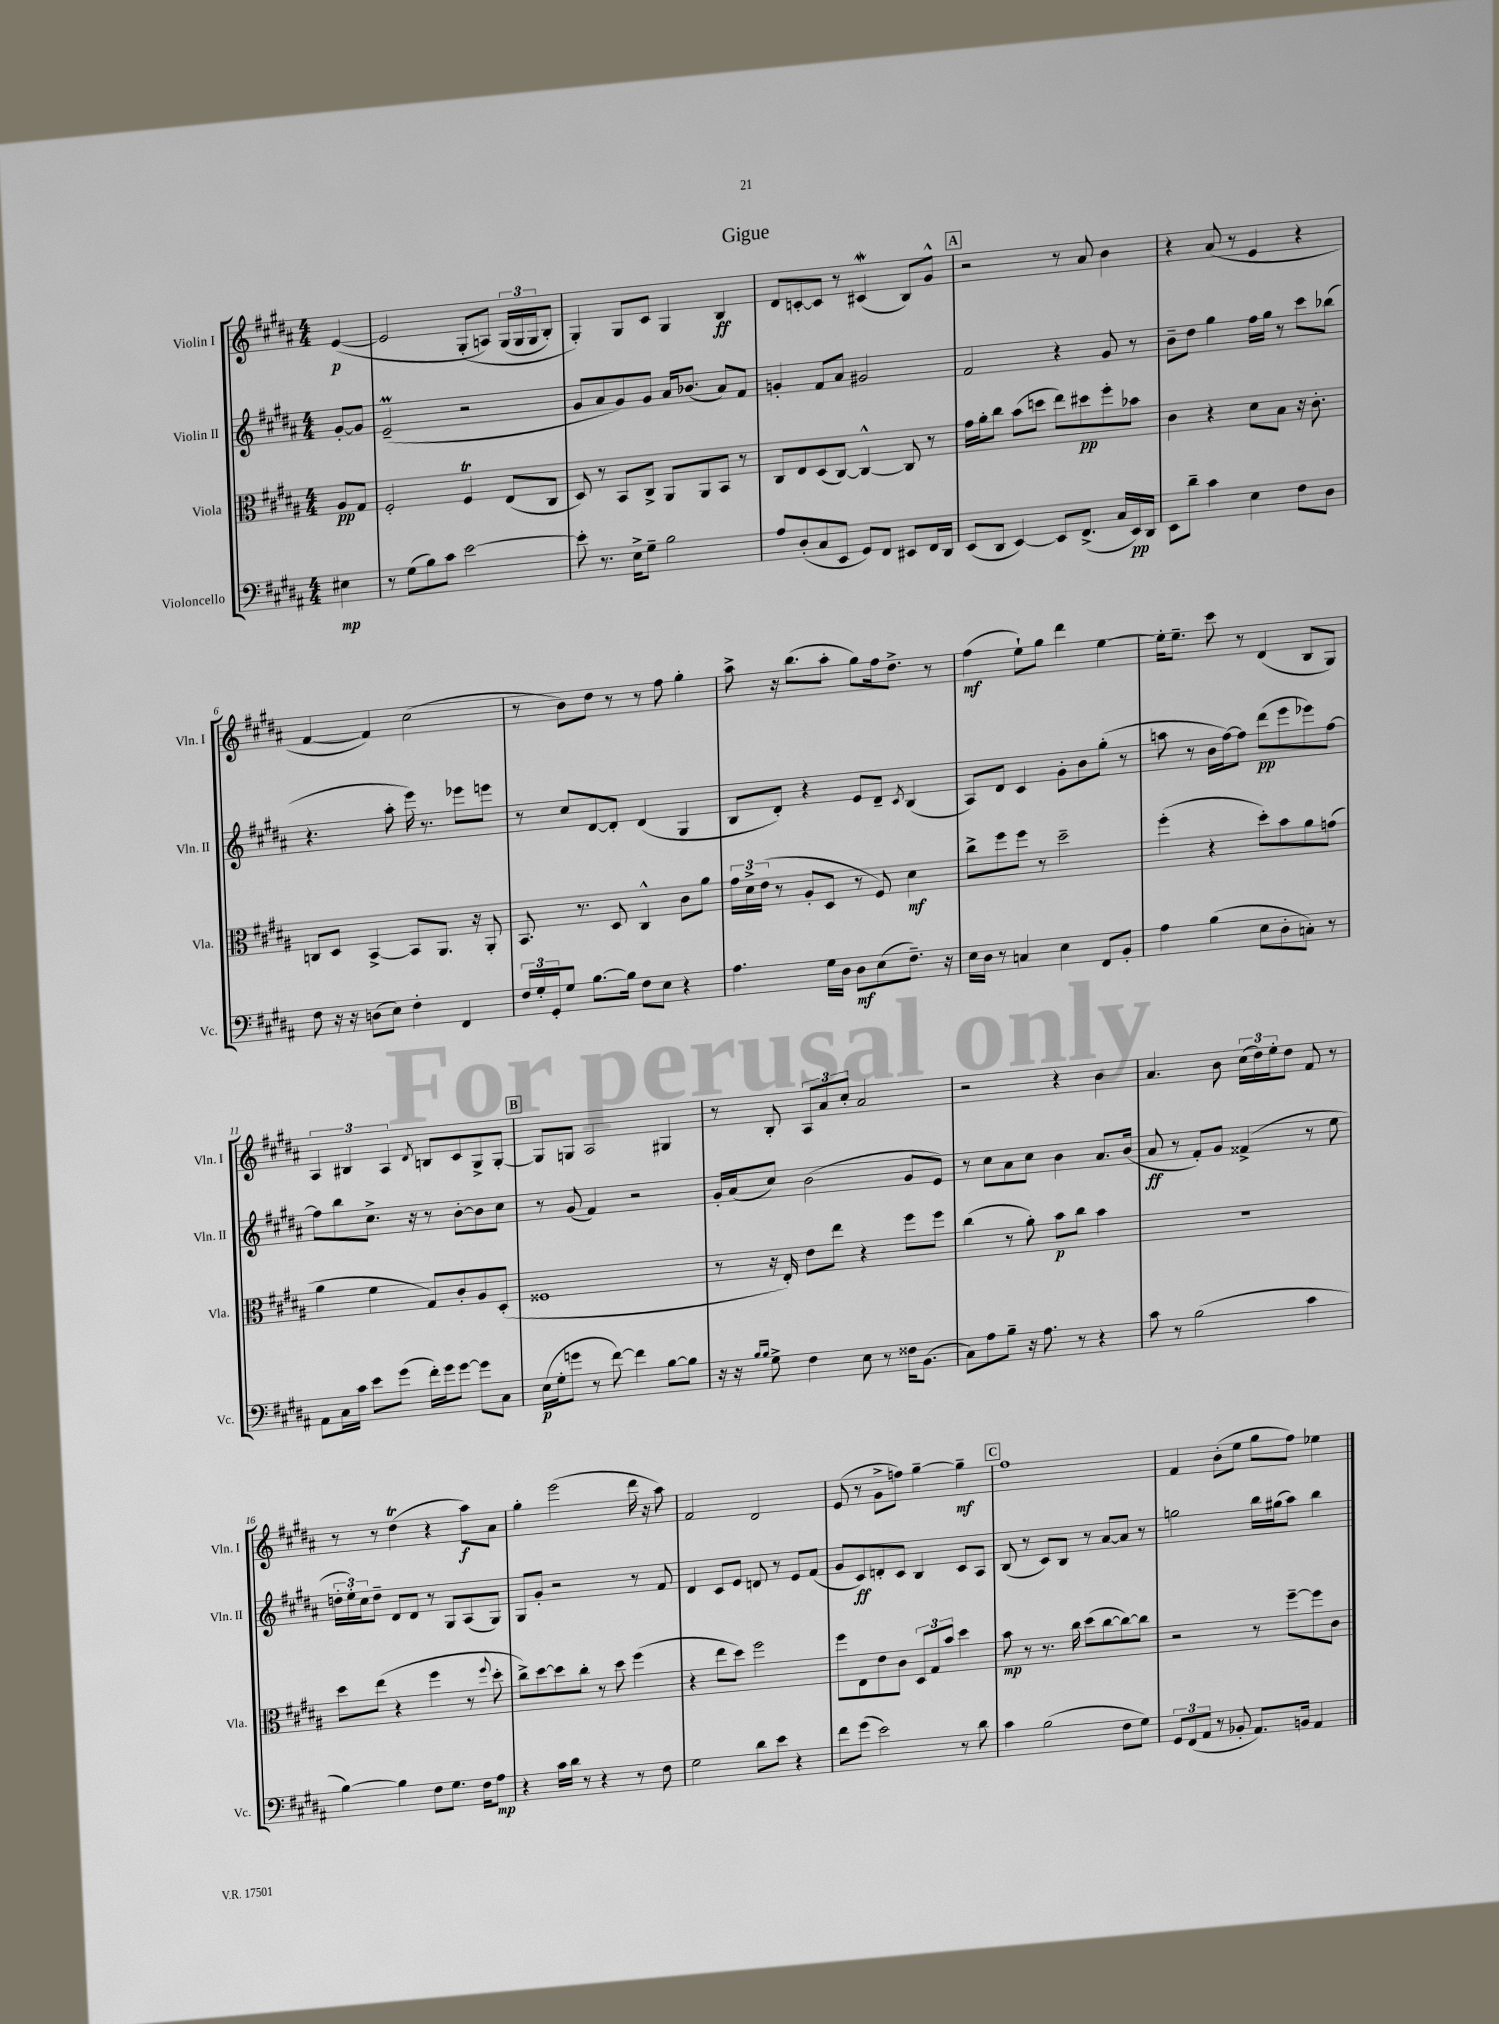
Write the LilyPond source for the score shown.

\header { title = "Gigue" }
<<
\new StaffGroup <<
\new Staff = "s0" \with { instrumentName = "Violin I" shortInstrumentName = "Vln. I" } {
    \clef treble \key b \major \numericTimeSignature \time 4/4 \partial 4
    e'4~\p( |
    e'2 gis8-.\( a8) \tuplet 3/2 { gis16( gis16 gis16 } b8-.) |
    gis4-.\) gis8 cis'8 gis4 b4\ff |
    dis'8 c'8~-. c'8 r8 cis'4\mordent( b8) gis'8-^ |
    \mark \markup { \box "A" } r2 r8 ais'8 b'4 |
    r4 ais'8( r8 e'4 r4 |
    fis'4~ fis'4) cis''2( |
    r8 b'8) dis''8 r8 r8 fis''8 gis''4-. |
    ais''8-> r16 b''8.( ais''8-. gis''8) fis''16 dis''8.-> r8 |
    fis''4\mf( e''8-!) gis''8 dis'''4 e''4~ |
    e''16-. e''8.-- cis'''8 r8 dis'4( b8 gis8) |
    \tuplet 3/2 { ais4 bis4 ais4 } \acciaccatura { dis'8 } b8 cis'8 gis8-> gis8~-. |
    \mark \markup { \box "B" } gis8 g8 ais2 gis4 |
    r8 b8-. \tuplet 3/2 { ais8 ais'8 cis''8-. } ais'2 |
    r2 r4 b'4 |
    ais'4. b'8 \tuplet 3/2 { cis''16( dis''16) e''16-. } dis''8 fis'8 r8 |
    r8 r8 dis''4\trill( r4 ais''8\f) ais'8 |
    gis''4-. e'''2( dis'''16 r16 ais''8) |
    fis'2 dis'2 |
    e'8( r8 gis'8-> f''8) gis''4~-- gis''4--\mf |
    \mark \markup { \box "C" } fis''1 |
    fis'4 b'8-.( e''8 gis''8 fis''8) ees''4 \bar "|." |
}
\new Staff = "s1" \with { instrumentName = "Violin II" shortInstrumentName = "Vln. II" } {
    \clef treble \key b \major \numericTimeSignature \time 4/4 \partial 4
    gis'8~-. gis'8 |
    e'2--\prall( r2 |
    gis'8 ais'8 gis'8) gis'8 ais'16 bes'8.( ais'8) fis'8 |
    g'4-. fis'8 ais'8 gis'2 |
    \mark \markup { \box "A" } fis'2 r4 gis'8 r8 |
    b'8-- dis''8 gis''4 fis''16 gis''16 r8 cis'''8 bes''8( |
    r4. ais''8-. e'''16) r8. ees'''8 e'''8 |
    r8 cis''8 dis'8~ dis'8-. dis'4( gis4 |
    b8 dis'8-.) r4 e'8 dis'8-- \acciaccatura { cis'8 } b4( |
    ais8) dis'8 cis'4 gis'8-. b'8 gis''8-.( r8 |
    a''8 r8 b'16 fis''16~) fis''8 dis'''8\pp( e'''8 ees'''8) fis''8~ |
    fis''8 b''8 cis''8.-> r16 r8 b'8~-. b'8 cis''8 |
    \mark \markup { \box "B" } r8 gis'8( fis'4) r2 |
    gis'16-. ais'16( cis''8) b'2( gis'8 e'8) |
    r8 cis''8 ais'8 cis''8 b'4 ais'8. b'16( |
    ais'8\ff r8 fis'8-.) gis'8 fisis'4->( r8 e''8 |
    \tuplet 3/2 { d''16-. e''16-.) cis''16 } d''8-- dis'8 dis'8 r8 gis8 ais8( gis8) |
    gis8 gis'8-. r2 r8 fis'8 |
    dis'4 cis'8 e'8 d'8 r8 e'8 fis'8( |
    gis'8 cis'8\ff) d'8-. cis'8 b4 cis'8 ais8 |
    \mark \markup { \box "C" } b8( r8 cis'8) b8 r8 ais'8~ ais'8 r8 |
    g''2 b''16 gis''16( ais''8) b''4 \bar "|." |
}
\new Staff = "s2" \with { instrumentName = "Viola" shortInstrumentName = "Vla." } {
    \clef alto \key b \major \numericTimeSignature \time 4/4 \partial 4
    ais8\pp gis8 |
    fis2-. fis4\trill e8( cis8 |
    dis8) r8 b,8 cis8-> ais,8 ais,8 b,8 r8 |
    cis8 e8 dis8( cis8~) cis4~-^ cis8 r8 |
    \mark \markup { \box "A" } gis'16 ais'16-. cis''8 b'8( d''8 e''8) dis''8\pp fis''8-. bes'8 |
    cis'4 r4 dis'8 b8 r16 cis'8.-. |
    c8 dis8 b,4~-> b,8 ais,8. r16 ais,8-. |
    b,8. r8. dis8 cis4-^ cis'8 ais'8 |
    \tuplet 3/2 { gis'16 dis'16-> e'16( } r8 ais8-. dis8 r8 fis8) dis'4\mf |
    cis''8-> fis''8 fis''8 r8 dis''2-- |
    fis''4-.( r4 dis''8-.) b'8 ais'8 g'8( |
    ais'4 fis'4 gis8) cis'8-. ais8 dis8-.( |
    \mark \markup { \box "B" } fisis1 |
    r8 r16 e16-.) e'8 e''8 r4 fis''8 fis''8 |
    cis''4( r8 ais'8-.) b'8\p cis''8 b'4 |
    R1 |
    dis''8 e''8( r4 fis''4 r8 \appoggiatura { fis''8 } dis''8-. |
    cis''8->) dis''8~ dis''8 cis''8-. r8 dis''8 fis''4( |
    r4 e''8 dis''8) fis''2 |
    fis''8 e8 e'8 cis'8 \tuplet 3/2 { dis8 gis8 b'8 } dis''4 |
    \mark \markup { \box "C" } b'8\mp r8 r8. cis''16 dis''8( cis''8~ cis''8~) cis''8 |
    r2 r8 fis''8~-- fis''8 cis'8 \bar "|." |
}
\new Staff = "s3" \with { instrumentName = "Violoncello" shortInstrumentName = "Vc." } {
    \clef bass \key b \major \numericTimeSignature \time 4/4 \partial 4
    eis4\mp |
    r8 gis8( b8) cis'8 e'2~ |
    e'8-. r8. e16-> gis8-- b2 |
    ais8 dis8-.( cis8 e,8 gis,8) fis,8 eis,8 fis,16 dis,16 |
    \mark \markup { \box "A" } e,8( dis,8 e,4~) e,8 fis,8.->( cis16 e,16\pp) dis,16 |
    e,8 dis'8-- cis'4 e4 fis8 dis8 |
    fis8 r16 r16 d8( e8) fis4-. fis,4 |
    \tuplet 3/2 { fis16 gis16-. gis,16-. } gis8 b8.~ b16 fis8 e8 r4 |
    ais4. gis16 dis16 dis8\mf e8( fis8.--) r16 |
    e16 dis16 r8 c4 e4 fis,8 b,8-. |
    ais4 b4( e8 dis8-. c8-.) r8 |
    ais,8 cis16 cis'16 e'8 gis'8( fis'16-.) gis'16 gis'8~ gis'8 cis8 |
    \mark \markup { \box "B" } e16\p( gis16-. g'8 r8 fis'8~) fis'4 b8~ b8 |
    r16 r16 \grace { b16 b16 } gis8-> fis4 e8 r8 fisis16 b,8.( |
    cis8) ais8 b8-- r16 ais8. r8 r4 |
    cis'8 r8 b2( cis'4 |
    b4~) b4 fis8 gis8. fis16 ais8\mp |
    r4 cis'16 dis'16 r8 r4 r8 fis8 |
    gis2 dis'8 e'8 r4 |
    fis'8 gis'8( e'2) r8 dis'8 |
    \mark \markup { \box "C" } cis'4 b2( fis8 gis8) |
    \tuplet 3/2 { gis,8 fis,8( ais,8 } r8 bes,8-. ais,8.) b,16 ais,4 \bar "|." |
}
>>
>>
